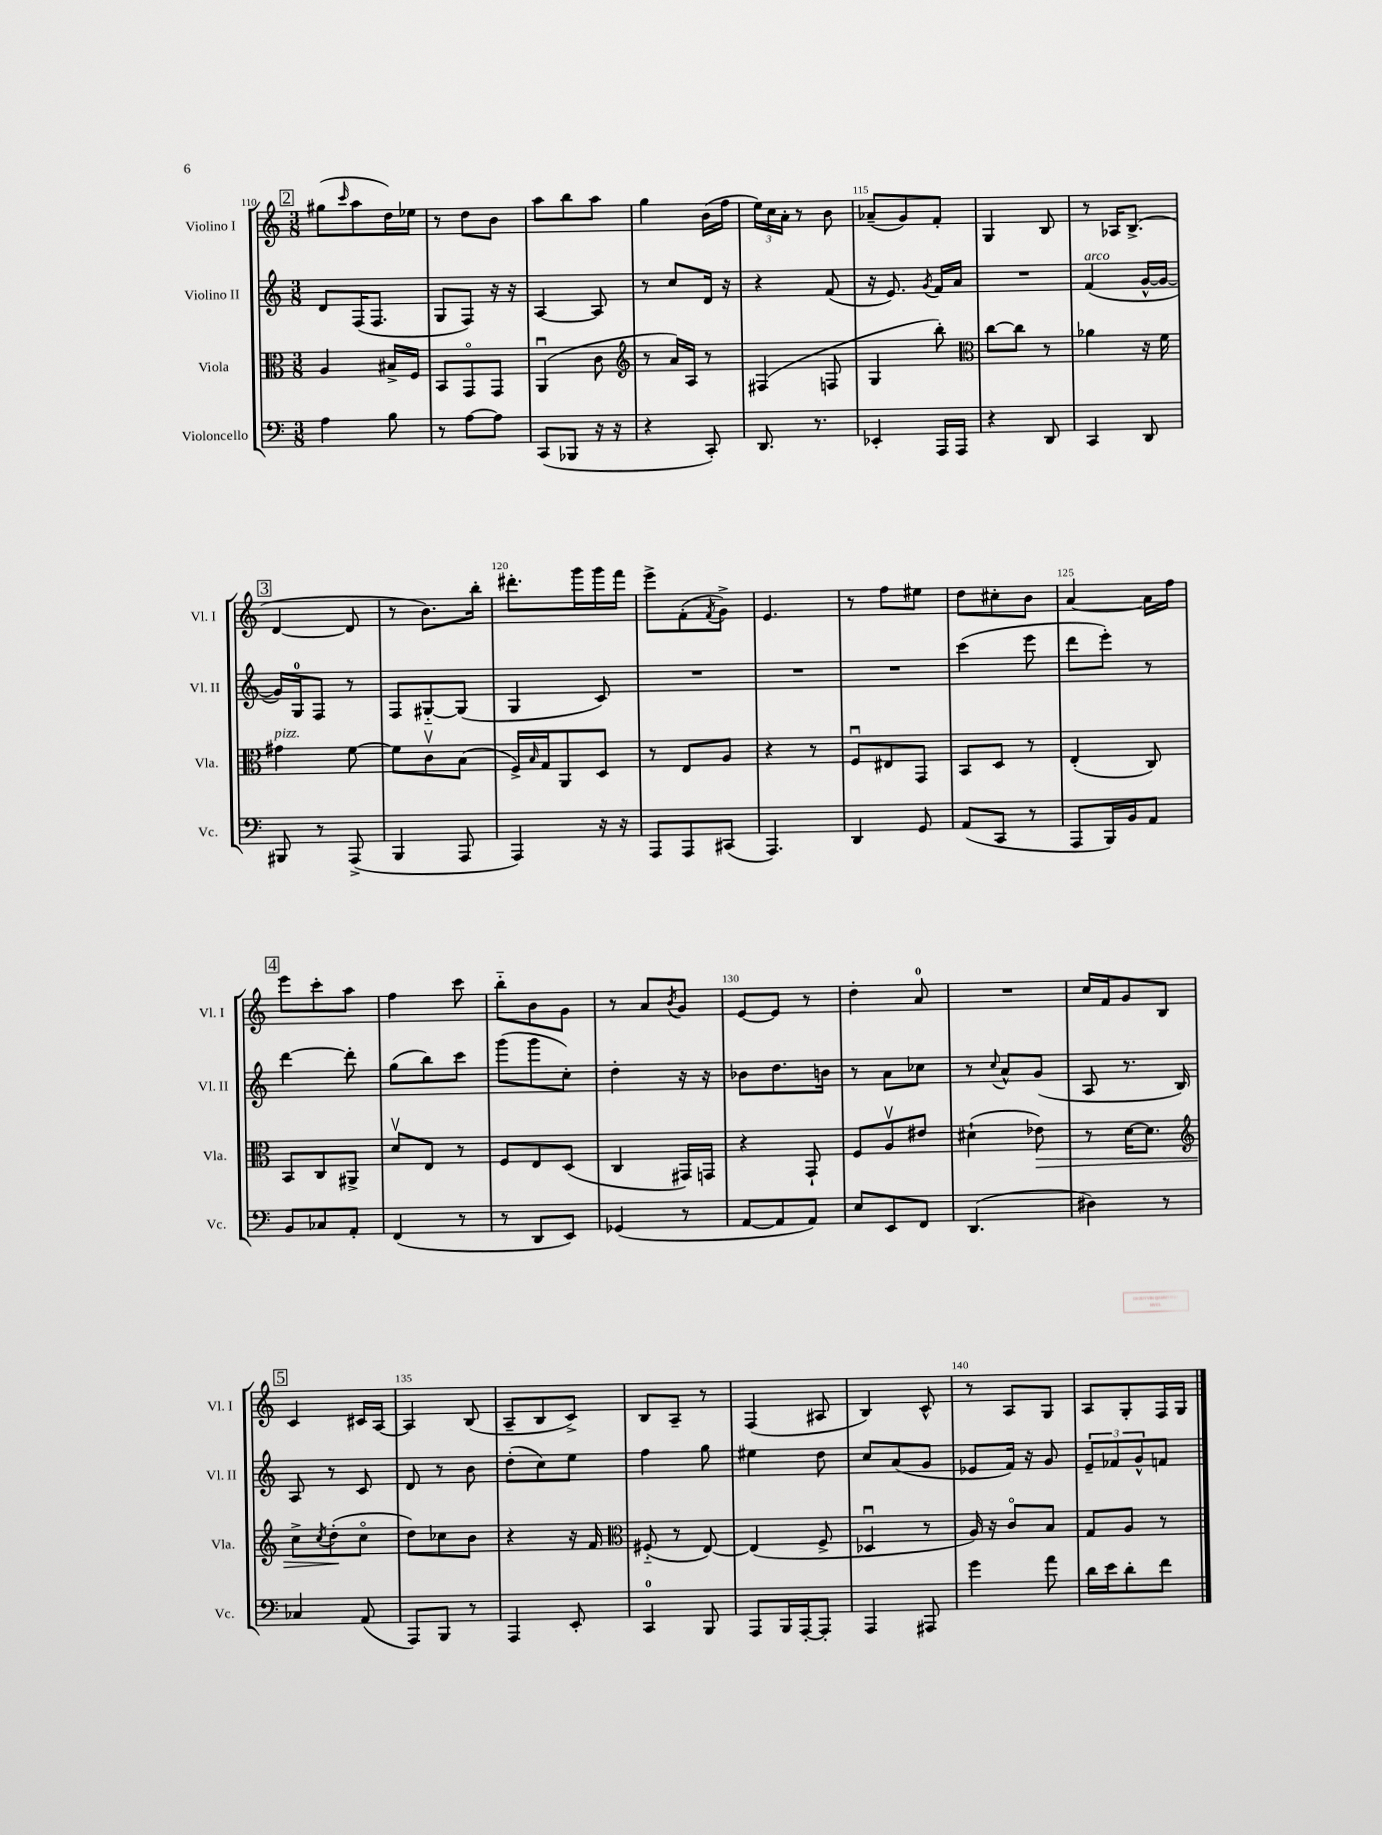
<<
\new StaffGroup <<
\new Staff = "s0" \with { instrumentName = "Violino I" shortInstrumentName = "Vl. I" } {
    \clef treble \key c \major \numericTimeSignature \time 3/8
    \mark \markup { \box "2" } gis''8( \grace { c'''16 } a''8 d''16) ees''16 |
    r8 d''8 b'8 |
    a''8 b''8 a''8 |
    g''4 b'16( f''16 |
    \tuplet 3/2 { e''16) c''16 a'16-. } r8 b'8 |
    aes'8--( g'8) f'8-. |
    g4 b8 |
    r8 aes16 b8.->( |
    \mark \markup { \box "3" } d'4~ d'8 |
    r8 b'8.) b''16-. |
    dis'''8.-. g'''16 g'''16 f'''16 |
    e'''8-> f'8-.( \acciaccatura { f'8 } g'8->) |
    e'4. |
    r8 f''8 eis''8 |
    d''8 cis''8-. b'8 |
    a'4~ a'16 f''16 |
    \mark \markup { \box "4" } e'''8 c'''8-. a''8 |
    f''4 c'''8 |
    b''8-_ b'8 g'8 |
    r8 a'8 \acciaccatura { b'8 } g'8 |
    e'8~ e'8 r8 |
    d''4-. a'8-0 |
    R4. |
    c''16 f'16 g'8 b8 |
    \mark \markup { \box "5" } c'4 cis'16 a16~ |
    a4 b8( |
    a8-- b8 c'8->) |
    b8 a8-- r8 |
    f4( ais8 |
    b4) c'8-^ |
    r8 a8 g8 |
    a8 g8-. f16 g16 \bar "|." |
}
\new Staff = "s1" \with { instrumentName = "Violino II" shortInstrumentName = "Vl. II" } {
    \clef treble \key c \major \numericTimeSignature \time 3/8
    \mark \markup { \box "2" } d'8 f16( f8. |
    g8 f8) r16 r16 |
    a4~ a8 |
    r8 c''8 d'16 r16 |
    r4 f'8( |
    r16 e'8.) \acciaccatura { g'8 } f'16 a'16 |
    R4. |
    f'4^\markup { \italic "arco" }( g'16~-^ g'16~ |
    \mark \markup { \box "3" } g'16) g16-0 f8 r8 |
    f8 gis8~-_ gis8( |
    g4 c'8) |
    R4. |
    R4. |
    R4. |
    c'''4( e'''8 |
    d'''8 e'''8-.) r8 |
    \mark \markup { \box "4" } d'''4~ d'''8-. |
    g''8( b''8) c'''8 |
    g'''8( g'''8 c''8-.) |
    d''4-. r16 r16 |
    bes'8 d''8. b'16 |
    r8 a'8 ces''8 |
    r8 \appoggiatura { c''8 } a'8-^ g'8( |
    a8 r8. b16) |
    \mark \markup { \box "5" } a8 r8 c'8 |
    d'8 r8 b'8 |
    d''8-.( c''8) e''8 |
    f''4 g''8 |
    eis''4 d''8 |
    c''8 a'8( g'8 |
    ees'8 f'16) r16 g'8 |
    \tuplet 3/2 { e'8-- fes'8 g'8-^ } f'8 \bar "|." |
}
\new Staff = "s2" \with { instrumentName = "Viola" shortInstrumentName = "Vla." } {
    \clef alto \key c \major \numericTimeSignature \time 3/8
    \mark \markup { \box "2" } a4 bis16-> f16 |
    b,8 g,8\flageolet g,8 |
    a,4\downbow( c'8 |
    \clef treble r8 a'16) a16 r8 |
    fis4( f8 |
    g4 b''8-.) |
    \clef alto c''8~ c''8 r8 |
    aes'4 r16 f'16 |
    \mark \markup { \box "3" } gis'4^\markup { \italic "pizz." } f'8~ |
    f'8 c'8\upbow b8( |
    f16->) \grace { b16 } g16 a,8 d8 |
    r8 e8 a8 |
    r4 r8 |
    f8\downbow eis8 g,8 |
    b,8 d8 r8 |
    e4-.( c8) |
    \mark \markup { \box "4" } b,8 c8 ais,8-> |
    d'8\upbow e8 r8 |
    f8 e8 d8( |
    c4 gis,16) g,16 |
    r4 g,8-! |
    f8 a8\upbow eis'8 |
    dis'4-!( ees'8\>) |
    r8 d'16~ d'8. |
    \mark \markup { \box "5" } \clef treble c''8-> \acciaccatura { c''8 } d''8-.\!( c''8\flageolet |
    d''8) ces''8 b'8 |
    r4 r16 f'16 |
    \clef alto fis8-_( r8 e8~) |
    e4( f8-> |
    des4\downbow r8 |
    a16) r16 c'8\flageolet b8 |
    g8 a8 r8 \bar "|." |
}
\new Staff = "s3" \with { instrumentName = "Violoncello" shortInstrumentName = "Vc." } {
    \clef bass \key c \major \numericTimeSignature \time 3/8
    \mark \markup { \box "2" } a4 b8 |
    r8 a8~ a8 |
    c,8( bes,,8 r16 r16 |
    r4 c,8-.) |
    d,8. r8. |
    ees,4-. a,,16 a,,16 |
    r4 d,8 |
    c,4 d,8 |
    \mark \markup { \box "3" } bis,,8 r8 a,,8->( |
    b,,4 a,,8 |
    a,,4) r16 r16 |
    a,,8 a,,8 cis,8( |
    a,,4.) |
    d,4 g,8 |
    a,8( c,8 r8 |
    a,,8 b,,16) b,16 a,8 |
    \mark \markup { \box "4" } b,8 ces8 a,8-. |
    f,4( r8 |
    r8 d,8 e,8) |
    ges,4( r8 |
    a,8~ a,8 a,8) |
    e8 e,8 f,8 |
    d,4.( |
    dis4) r8 |
    \mark \markup { \box "5" } ces4 a,8( |
    a,,8) b,,8 r8 |
    a,,4 e,8-. |
    c,4-0 b,,8 |
    a,,8 b,,16 a,,16~-. a,,8-. |
    a,,4 ais,,8 |
    g'4 a'8 |
    d'16 e'16 d'8-. f'8 \bar "|." |
}
>>
>>
\layout { \context { \Score currentBarNumber = #110 \override BarNumber.break-visibility = ##(#f #t #t) barNumberVisibility = #(every-nth-bar-number-visible 5) } }
